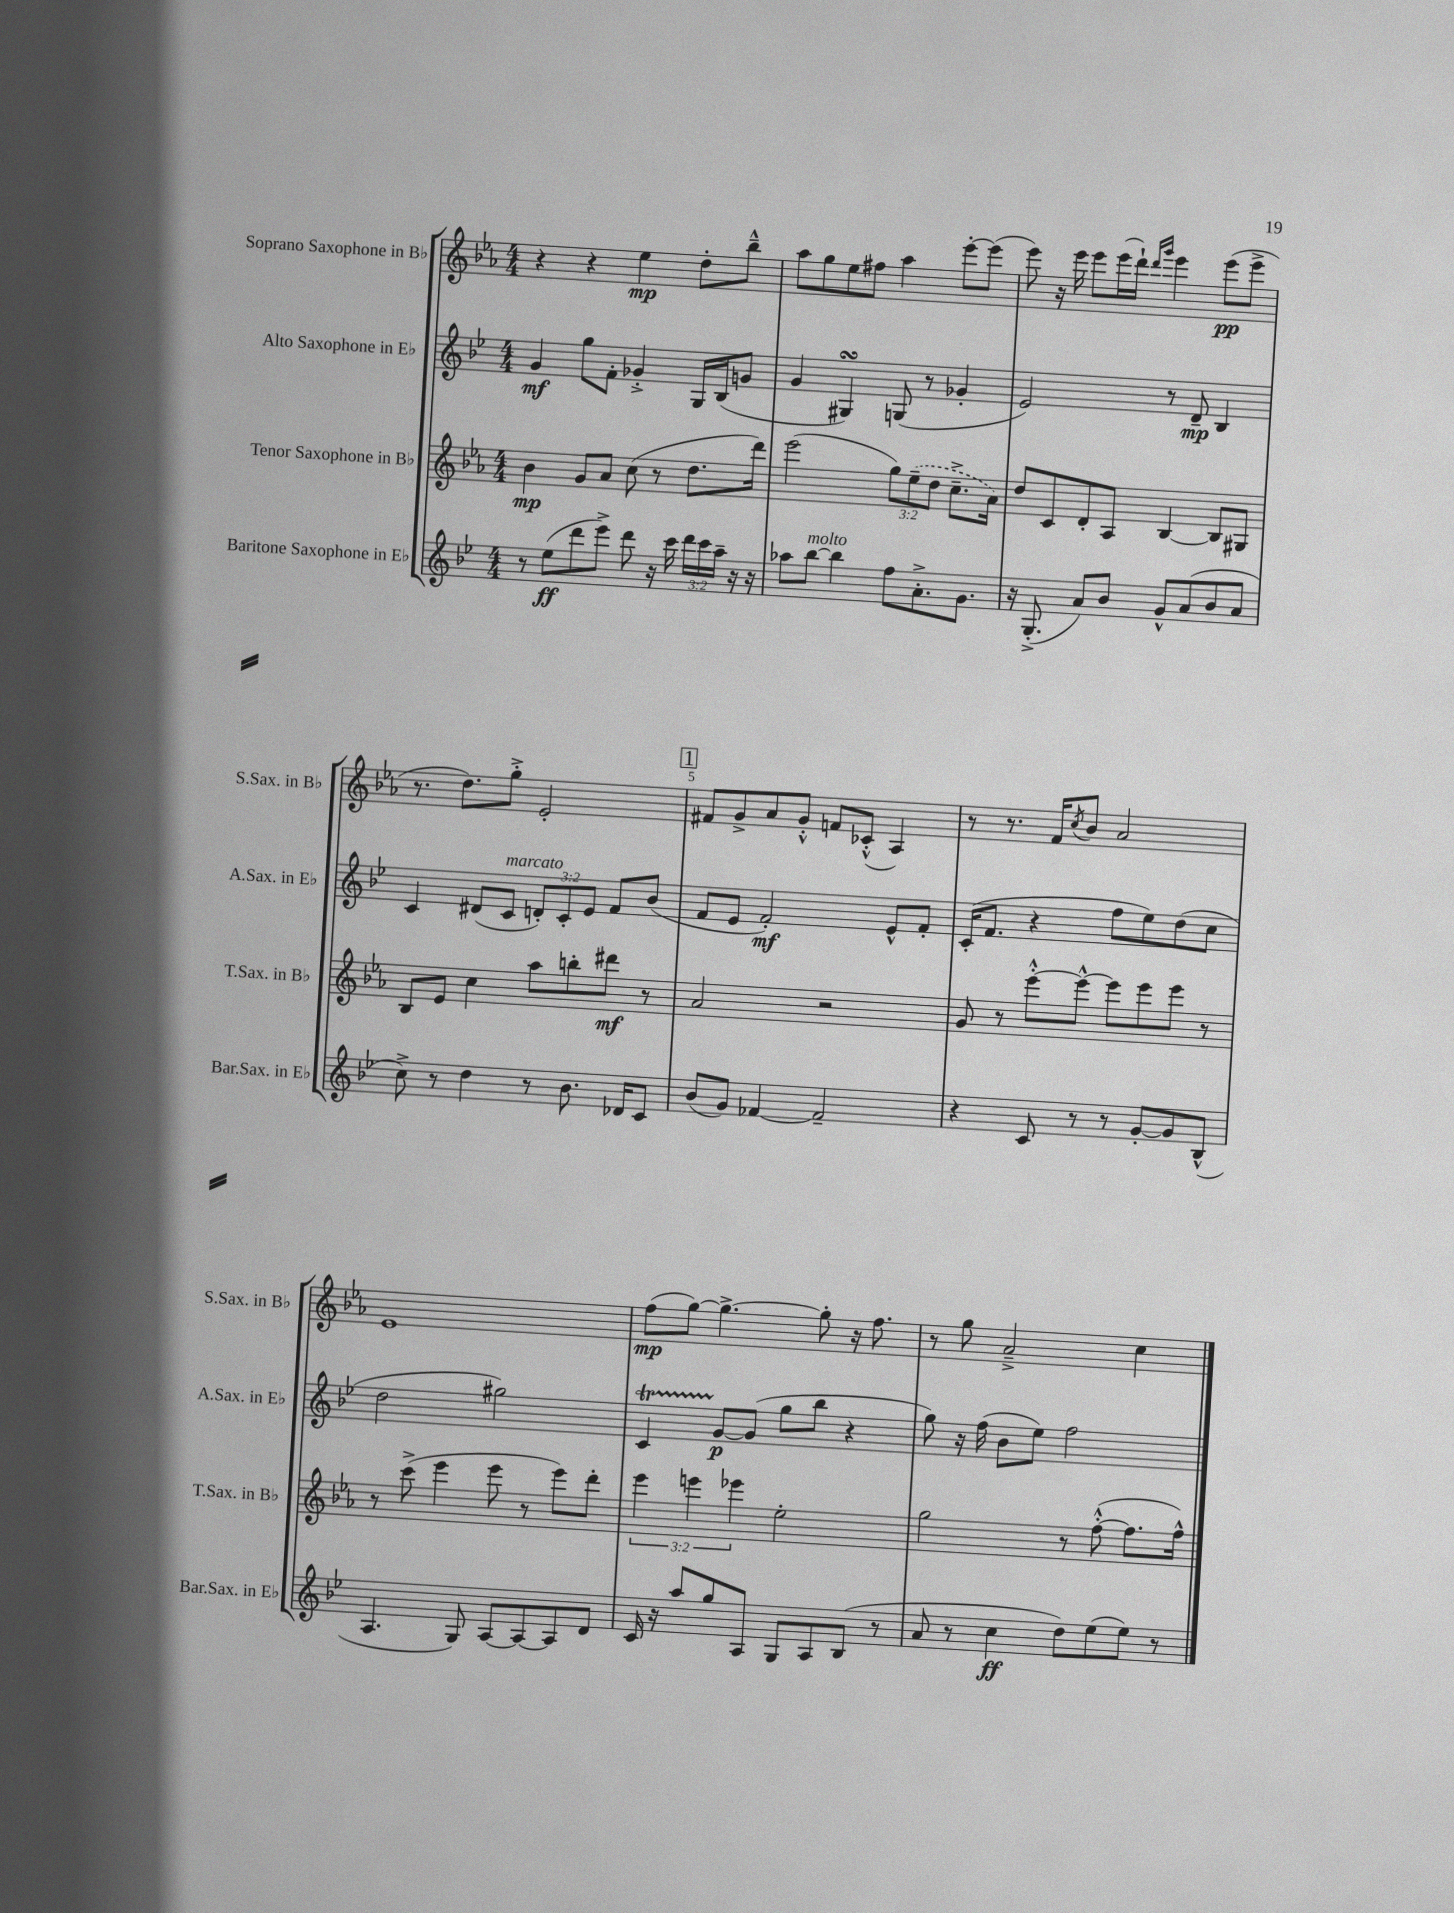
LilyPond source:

<<
\new StaffGroup <<
\new Staff = "s0" \with { instrumentName = "Soprano Saxophone in Bb" shortInstrumentName = "S.Sax. in Bb" } {
    \clef treble \key ees \major \numericTimeSignature \time 4/4
    r4 r4 ees''4\mp d''8-. bes''8---^ |
    aes''8 g''8 ees''8 fis''8 aes''4 ees'''8~-. ees'''8( |
    ees'''8) r16 ees'''16 ees'''8 ees'''16( d'''16-!) \grace { d'''16 g'''16 } ees'''4 ees'''8\pp( ees'''8-> |
    r8. d''8.) g''8-.-> ees'2-. |
    \mark \markup { \box "1" } fis'8 g'8-> aes'8 g'8-.-^ f'8 ces'8-.-^( aes4) |
    r8 r8. f'16 \acciaccatura { c''8 } bes'8 aes'2 |
    ees'1 |
    f''8\mp( g''8~) g''4.~-> g''8-. r16 f''8. |
    r8 g''8 aes'2---> c''4 \bar "|." |
}
\new Staff = "s1" \with { instrumentName = "Alto Saxophone in Eb" shortInstrumentName = "A.Sax. in Eb" } {
    \clef treble \key bes \major \numericTimeSignature \time 4/4 \override Staff.TupletNumber.text = #tuplet-number::calc-fraction-text
    g'4\mf g''8 f'8-. ges'4-.-> g16 bes16( g'8 |
    g'4 gis4\turn) g8( r8 ges'4-. |
    ees'2) r8 d'8--\mp bes4 |
    c'4 dis'8( c'8^\markup { \italic "marcato" } \tuplet 3/2 { d'8-.) c'8-. ees'8 } f'8 bes'8( |
    \mark \markup { \box "1" } f'8 ees'8 f'2-.\mf) ees'8-^ f'8-. |
    c'16-.( f'8. r4 f''8 ees''8) d''8( c''8 |
    d''2 gis''2) |
    c'4\startTrillSpan g'8~\stopTrillSpan\p g'8( g''8 bes''8 r4 |
    g''8) r16 f''16( bes'8 ees''8) f''2 \bar "|." |
}
\new Staff = "s2" \with { instrumentName = "Tenor Saxophone in Bb" shortInstrumentName = "T.Sax. in Bb" } {
    \clef treble \key ees \major \numericTimeSignature \time 4/4 \override Staff.TupletNumber.text = #tuplet-number::calc-fraction-text
    bes'4\mp g'8 aes'8 c''8( r8 d''8. d'''16) |
    ees'''2( \tuplet 3/2 { g''8) \once \slurDashed ees''8--( d''8 } c''8.---> aes'16) |
    d''8 c'8 d'8-. aes8 bes4~ bes8 gis8 |
    bes8 ees'8 c''4 aes''8 b''8-. dis'''8\mf r8 |
    \mark \markup { \box "1" } aes'2 r2 |
    g'8 r8 ees'''8~-.-^ ees'''8~-^ ees'''8 ees'''8 ees'''8 r8 |
    r8 c'''8->( ees'''4 ees'''8 r8 ees'''8) d'''8-. |
    \tuplet 3/2 { ees'''4 e'''4 ees'''4 } ees''2-. |
    g''2 r8 f''8~-.-^( f''8. f''16-^) \bar "|." |
}
\new Staff = "s3" \with { instrumentName = "Baritone Saxophone in Eb" shortInstrumentName = "Bar.Sax. in Eb" } {
    \clef treble \key bes \major \numericTimeSignature \time 4/4 \override Staff.TupletNumber.text = #tuplet-number::calc-fraction-text
    r8 ees''8\ff( d'''8 ees'''8->) d'''8 r16 c'''16 \tuplet 3/2 { d'''16 c'''16 a''16-- } r16 r16 |
    aes''8 bes''8~^\markup { \italic "molto" } bes''4 f''8 a'8.-.-> g'8. |
    r16 g8.-.->( a'8) bes'8 g'8-^ a'8( bes'8 a'8 |
    c''8->) r8 d''4 r8 bes'8. des'16 c'8 |
    \mark \markup { \box "1" } bes'8( g'8) fes'4~ fes'2-- |
    r4 c'8 r8 r8 g'8~-. g'8 bes8-^( |
    a4. g8) a8~ a8~ a8 d'8 |
    c'16 r16 a''8 g''8 a8 g8 a8 bes8( r8 |
    a'8 r8 c''4\ff d''8) ees''8( ees''8) r8 \bar "|." |
}
>>
>>
\layout { \context { \Score \override BarNumber.break-visibility = ##(#f #t #t) barNumberVisibility = #(every-nth-bar-number-visible 5) } }
